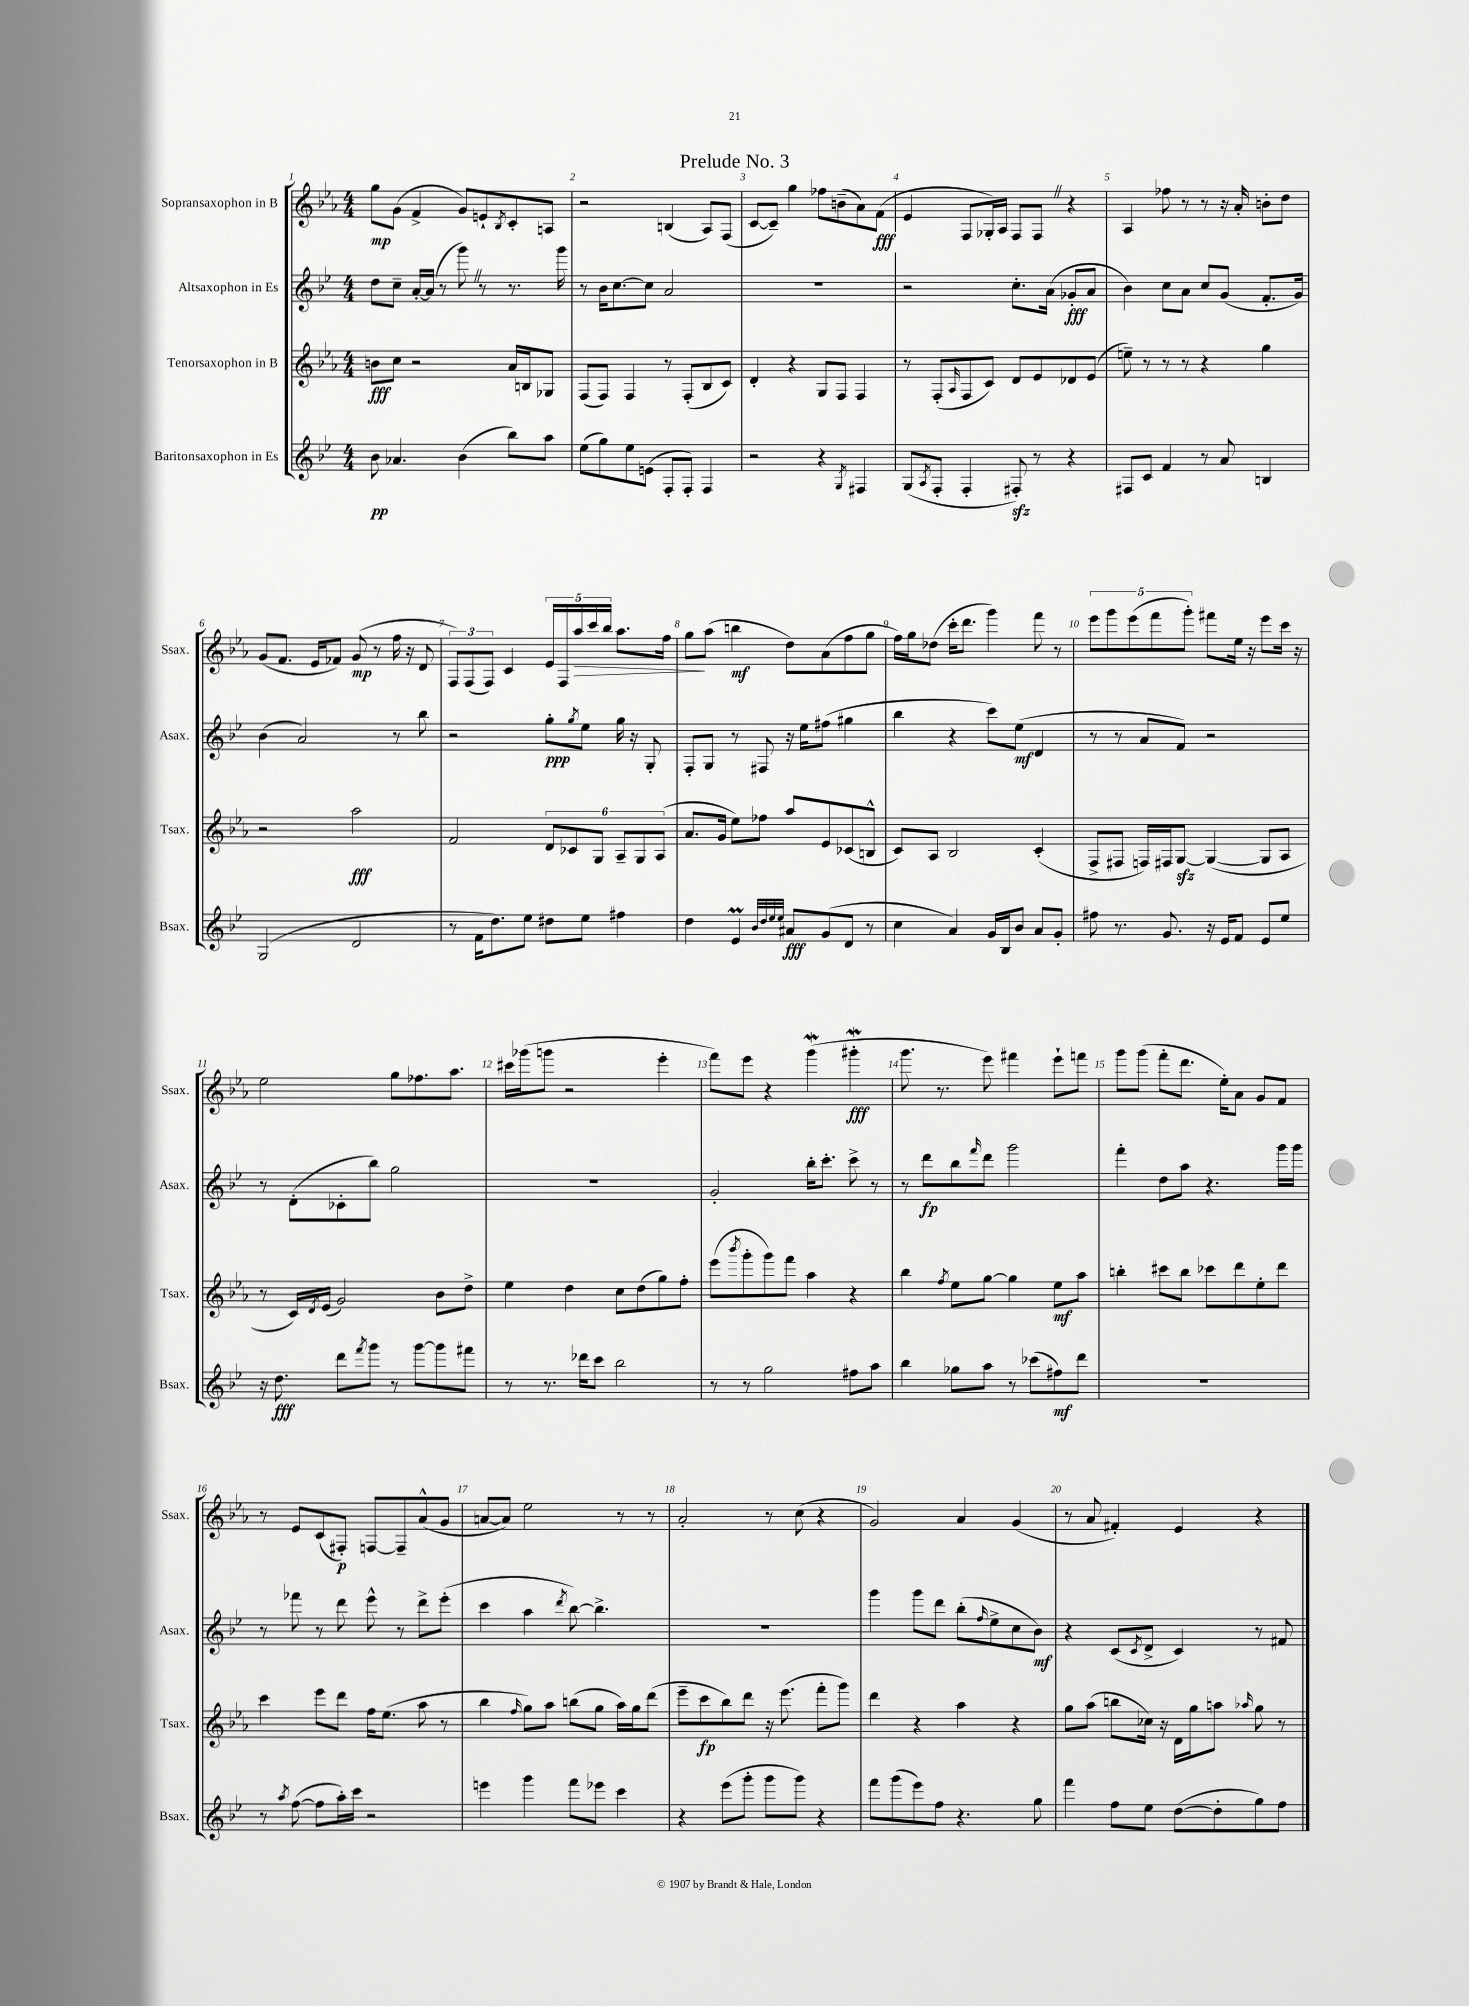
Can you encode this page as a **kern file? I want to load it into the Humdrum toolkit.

**kern	**dynam	**kern	**dynam	**kern	**dynam	**kern	**dynam
*part4	*part4	*part3	*part3	*part2	*part2	*part1	*part1
*staff4	*staff4	*staff3	*staff3	*staff2	*staff2	*staff1	*staff1
*I"Baritonsaxophon in Es	*	*I"Tenorsaxophon in B	*	*I"Altsaxophon in Es	*	*I"Sopransaxophon in B	*
*I'Bsax.	*	*I'Tsax.	*	*I'Asax.	*	*I'Ssax.	*
*clefG2	*	*clefG2	*	*clefG2	*	*clefG2	*
*k[b-e-]	*	*k[b-e-a-]	*	*k[b-e-]	*	*k[b-e-a-]	*
*M4/4	*	*M4/4	*	*M4/4	*	*M4/4	*
=1	=1	=1	=1	=1	=1	=1	=1
8b-\	pp	8bn\L	fff	8dd\L	.	8gg\L	mp
4.a-X/	.	8cc\J	.	8cc~\J	.	(8g\J	.
.	.	2r	.	[16a'/LL	.	4f^/	.
.	.	.	.	(16a/JJ]	.	.	.
.	.	.	.	8r	.	.	.
(4b-\	.	.	.	8gggZ\)	.	8g/L)	.
.	.	.	.	8r	.	8en`/	.
.	.	.	.	.	.	8qB-/	.
8bb-\L)	.	16a-/LL	.	8.r	.	8c'/	.
.	.	16Bn/J	.	.	.	.	.
8aa\J	.	8G-X/J	.	.	.	8An/J	.
.	.	.	.	16ggg\	.	.	.
=2	=2	=2	=2	=2	=2	=2	=2
(8ee-\L	.	(8F/L	.	8r	.	2r	.
8gg\)	.	8F/J)	.	16b-\KL	.	.	.
.	.	.	.	[8.cc\	.	.	.
8ee-\	.	4F/	.	.	.	.	.
(8en\J	.	.	.	8cc\J]	.	.	.
8F'/L	.	8r	.	2a/	.	(4Bn/	.
8F'/J)	.	(8F'/L	.	.	.	.	.
4F/	.	8B-/	.	.	.	8A-/L)	.
.	.	8c/J)	.	.	.	(8F/J	.
=3	=3	=3	=3	=3	=3	=3	=3
2r	.	4d'/	.	1r	.	[8c/L	.
.	.	.	.	.	.	8c~/J])	.
.	.	4r	.	.	.	4gg\	.
4r	.	8G/L	.	.	.	8ff-X\L	.
.	.	8F/J	.	.	.	(8bn~\	.
8qG/	.	.	.	.	.	.	.
4F#X/	.	4F/	.	.	.	8a-\)	.
.	.	.	.	.	.	(8f\J	fff
=4	=4	=4	=4	=4	=4	=4	=4
(8G/L	.	8r	.	2r	.	4e-/	.
8qA/	.	.	.	.	.	.	.
8F'/J	.	(8F'/L	.	.	.	.	.
.	.	16qqA-/	.	.	.	.	.
4F'/	.	8F/	.	.	.	8F/L	.
.	.	8c/J)	.	.	.	16G-X'/L)	.
.	.	.	.	.	.	16A-/JJ	.
8F#Xzz'/)	.	8d/L	.	8.cc'\L	.	8F/L	.
8r	.	8e-/	.	.	.	8FZ/J	.
.	.	.	.	(16a\Jk	.	.	.
4r	.	8d-X/	.	8g-X'/L	fff	4r	.
.	.	(8e-/J	.	8a/J	.	.	.
=5	=5	=5	=5	=5	=5	=5	=5
8F#X/L	.	8een~\)	.	4b-\)	.	4A-/	.
8c/J	.	8r	.	.	.	.	.
4f/	.	8r	.	8cc\L	.	8ff-X\	.
.	.	8r	.	8a\J	.	8r	.
8r	.	4r	.	8cc/L	.	8r	.
8a/	.	.	.	(8g/J	.	16r	.
.	.	.	.	.	.	16a-'/	.
4Bn/	.	4gg\	.	8.f'/L	.	8bn'\L	.
.	.	.	.	.	.	8dd\J	.
.	.	.	.	16g/Jk)	.	.	.
!!LO:LB:g=z
=6	=6	=6	=6	=6	=6	=6	=6
(2G/	.	2r	.	(4b-\	.	(8g/L	.
.	.	.	.	.	.	8.f/J	.
.	.	.	.	2a/)	.	.	.
.	.	.	.	.	.	16e-/KL	.
.	.	.	.	.	.	8f-X/J)	.
2d/	.	2aa-\	fff	.	.	(8g/	mp
.	.	.	.	.	.	8r	.
.	.	.	.	8r	.	16ff\	.
.	.	.	.	.	.	16r	.
.	.	.	.	8bb-\	.	8d/	.
=7	=7	=7	=7	=7	=7	=7	=7
8r	.	2f/	.	2r	.	12F/L)	.
.	.	.	.	.	.	(12F/	.
16f\KL	.	.	.	.	.	.	.
.	.	.	.	.	.	12F/J)	.
8.dd\)	.	.	.	.	.	.	.
.	.	.	.	.	.	4c/	.
8ee-\J	.	.	.	.	.	.	.
8dd#X\L	.	12d/L	.	8gg'\L	ppp	20e-/LL	.
.	.	.	.	.	.	20F/	.
.	.	12c-X/	.	.	.	.	.
!	!	!	!	!	!	!	!LO:HP:b
.	.	.	.	.	.	20aa-/	>
.	.	.	.	8qgg/	.	.	.
8ee-\J	.	.	.	8ee-\J	.	.	.
.	.	.	.	.	.	20ccc/	.
.	.	12G/J	.	.	.	.	.
.	.	.	.	.	.	20bb-/JJ	.
4ff#X\	.	12A-~/L	.	16gg\	.	8.aa-\L	.
.	.	.	.	16r	.	.	.
.	.	12G/	.	.	.	.	.
.	.	.	.	8G'/	.	.	.
.	.	(12A-/J	.	.	.	.	.
.	.	.	.	.	.	16ff\Jk	.
=8	=8	=8	=8	=8	=8	=8	=8
4dd\	.	8.a-/L	.	8F'/L	.	8gg\L	.
.	.	.	.	8G/J	.	(8aa-\J	]
.	.	16g/Jk	.	.	.	.	.
4e-M/	.	8ee-\L)	.	8r	.	4bbn\	mf
.	.	8ff-X\J	.	8F#X/	.	.	.
32qqb-/LLL	.	.	.	.	.	.	.
32qqdd/	.	.	.	.	.	.	.
32qqee-/	.	.	.	.	.	.	.
32qqee-/JJJ	.	.	.	.	.	.	.
8a#X/L	fff	8aa-/L	.	16r	.	8dd\L)	.
.	.	.	.	16ee-\KL	.	.	.
(8g/	.	8e-/	.	(8ff#X\J	.	(8a-\	.
8d/J	.	(8c-X/	.	4gg#X\	.	8ff\	.
8r	.	8Bn^^/J	.	.	.	8gg\J	.
=9	=9	=9	=9	=9	=9	=9	=9
4cc\	.	8c/L)	.	4bb-\	.	16ff\LL)	.
.	.	.	.	.	.	16gg\J	.
.	.	8A-/J	.	.	.	(8dd-X\J	.
4a/)	.	2B-/	.	4r	.	16ccc'\KL	.
.	.	.	.	.	.	8.ddd\J	.
16g/LL	.	.	.	8ccc\L)	.	4ggg\)	.
16B-/J	.	.	.	.	.	.	.
8b-/J	.	.	.	(8ee-\J	mf	.	.
8a/L	.	(4c'/	.	4d/	.	8fff\	.
8g'/J	.	.	.	.	.	8r	.
=10	=10	=10	=10	=10	=10	=10	=10
8ff#X\	.	8F^/L	.	8r	.	10eee-\L	.
.	.	.	.	.	.	10ggg\	.
8.r	.	8F#X/J	.	8r	.	.	.
.	.	.	.	.	.	(10eee-\	.
.	.	16Fn/LL)	.	8a/L	.	.	.
.	.	.	.	.	.	10fff\	.
8.g/	.	16F#X/J	.	.	.	.	.
.	.	[8Gzz/J	.	8f/J)	.	.	.
.	.	.	.	.	.	10ggg'\J)	.
16r	.	(4G/_	.	2r	.	8fff#X\L	.
16e-/KL	.	.	.	.	.	.	.
8f/J	.	.	.	.	.	16ee-\Jk	.
.	.	.	.	.	.	16r	.
8e-/L	.	8G/L]	.	.	.	8eee-\L	.
8ee-/J	.	8A-/J	.	.	.	16ccc\Jk	.
.	.	.	.	.	.	16r	.
!!LO:LB:g=z
=11	=11	=11	=11	=11	=11	=11	=11
16r	.	8r	.	8r	.	2ee-\	.
8.dd\	fff	.	.	.	.	.	.
.	.	16c/LL)	.	(8d'\L	.	.	.
.	.	8qd/	.	.	.	.	.
.	.	(16e-/JJ	.	.	.	.	.
8ddd\L	.	2g/)	.	8c-X'\	.	.	.
8qfff/	.	.	.	.	.	.	.
8ggg\J	.	.	.	8bb-\J)	.	.	.
8r	.	.	.	2gg\	.	8gg\L	.
[8ggg\L	.	.	.	.	.	8.ff-X\	.
8ggg\]	.	8b-\L	.	.	.	.	.
.	.	.	.	.	.	8.aa-\J	.
8fff#X\J	.	8dd^\J	.	.	.	.	.
=12	=12	=12	=12	=12	=12	=12	=12
8r	.	4ee-\	.	1r	.	16ccc#X\LL	.
.	.	.	.	.	.	(16ggg-X\J	.
8.r	.	.	.	.	.	8gggn\J	.
.	.	4dd\	.	.	.	2r	.
16ddd-X\KL	.	.	.	.	.	.	.
8ccc\J	.	.	.	.	.	.	.
2bb-\	.	8cc\L	.	.	.	.	.
.	.	(8dd\	.	.	.	.	.
.	.	8gg\)	.	.	.	4eee-'\	.
.	.	8ff'\J	.	.	.	.	.
=13	=13	=13	=13	=13	=13	=13	=13
8r	.	(8eee-\L	.	2g'/	.	8fff\L)	.
.	.	8qbbb-/	.	.	.	.	.
8r	.	8ggg'\	.	.	.	8eee-\J	.
2gg\	.	8ggg\)	.	.	.	4r	.
.	.	8fff\J	.	.	.	.	.
.	.	4aa-\	.	16bb-'\KL	.	(4gggW\	.
.	.	.	.	8.ccc'\J	.	.	.
8ff#X\L	.	4r	.	8ccc^\	.	4ggg#XW'\	fff
8aa\J	.	.	.	8r	.	.	.
=14	=14	=14	=14	=14	=14	=14	=14
4bb-\	.	4bb-\	.	8r	.	8.ggg\	.
.	.	.	.	8ddd\L	fp	.	.
.	.	.	.	.	.	8.r	.
.	.	8qff/	.	.	.	.	.
8gg-X\L	.	8ee-\L	.	8bb-\	.	.	.
.	.	.	.	16qqfff/	.	.	.
8aa\J	.	[8gg\J	.	8ddd\J	.	8eee-\)	.
8r	.	4gg\]	.	2ggg\	.	4fff#X\	.
(8ccc-X\L	.	.	.	.	.	.	.
8ff#X\)	mf	8ee-\L	mf	.	.	8eee-`\L	.
8ddd\J	.	8aa-\J	.	.	.	8fffn\J	.
=15	=15	=15	=15	=15	=15	=15	=15
1r	.	4bbn'\	.	4fff'\	.	8ggg\L	.
.	.	.	.	.	.	(8ggg\J	.
.	.	8ccc#X\L	.	8dd\L	.	8fff'\L	.
.	.	8bb\J	.	8aa\J	.	8.ddd\J	.
.	.	8ccc-X\L	.	4.r	.	.	.
.	.	.	.	.	.	16ee-'\KL)	.
.	.	8ddd\	.	.	.	8a-\J	.
.	.	8ee-'\	.	.	.	8g/L	.
.	.	8ddd\J	.	16ggg\LL	.	8f/J	.
.	.	.	.	16ggg\JJ	.	.	.
!!LO:LB:g=z
=16	=16	=16	=16	=16	=16	=16	=16
8r	.	4ccc\	.	8r	.	8r	.
8qaa/	.	.	.	.	.	.	.
([8ff\	.	.	.	8fff-X\	.	8e-/L	.
8ff\L]	.	8eee-\L	.	8r	.	(8c/	.
16aa'\L)	.	8ddd\J	.	8ddd\	.	8F#X'/J)	p
16ccc\JJ	.	.	.	.	.	.	.
2r	.	16ff\KL	.	8eee-^^\	.	[8Fn/L	.
.	.	(8.ee-\J	.	.	.	.	.
.	.	.	.	8r	.	8F~/]	.
.	.	8aa-\	.	8ddd^\L	.	(8a-^^/	.
.	.	8r	.	(8eee-'\J	.	8g/J	.
=17	=17	=17	=17	=17	=17	=17	=17
4eeen\	.	4bb-\	.	4ccc\	.	[8an/L	.
.	.	.	.	.	.	8a/J])	.
.	.	16qqff/	.	.	.	.	.
4ggg\	.	8gg\L)	.	4aa\	.	2ee-\	.
.	.	8aa-\J	.	.	.	.	.
.	.	.	.	8qddd/	.	.	.
8fff\L	.	(8bbn\L	.	[8bb-\)	.	.	.
8eee-X\J	.	8gg\J	.	4.bb-^\]	.	.	.
4ccc\	.	16aa-\LL)	.	.	.	8r	.
.	.	16gg\J	.	.	.	.	.
.	.	(8ddd\J	.	.	.	8r	.
=18	=18	=18	=18	=18	=18	=18	=18
4r	.	8eee-~\L	.	1r	.	2a-'/	.
.	.	8ccc\	fp	.	.	.	.
(8eee-\L	.	8bb-\)	.	.	.	.	.
8ggg'\J	.	8ddd\J	.	.	.	.	.
8ggg\L	.	16r	.	.	.	8r	.
.	.	(8.eee-\	.	.	.	.	.
8ggg\J)	.	.	.	.	.	(8cc\	.
4r	.	8fff'\L	.	.	.	4r	.
.	.	8ggg\J)	.	.	.	.	.
=19	=19	=19	=19	=19	=19	=19	=19
8fff\L	.	4ddd\	.	4ggg\	.	2g/)	.
(8ggg\	.	.	.	.	.	.	.
8eee-\)	.	4r	.	8ggg\L	.	.	.
8ff\J	.	.	.	8ddd\J	.	.	.
4.r	.	4aa-\	.	(8bb-'\L	.	4a-/	.
.	.	.	.	16qqff/	.	.	.
.	.	.	.	8ee-^\	.	.	.
.	.	4r	.	8cc\	.	(4g/	.
8gg\	.	.	.	8b-\J)	mf	.	.
=20	=20	=20	=20	=20	=20	=20	=20
4fff\	.	8gg\L	.	4r	.	8r	.
.	.	(8aa-\J	.	.	.	8a-/	.
8ff\L	.	8bbn\L	.	(8c/L	.	4f#X'/)	.
.	.	.	.	8qc/	.	.	.
8ee-\J	.	16cc-X\Jk)	.	8d^/J	.	.	.
.	.	16r	.	.	.	.	.
([8dd\L	.	16d\LL	.	4c/)	.	4e-/	.
.	.	16gg\J	.	.	.	.	.
8dd'\]	.	8aan\J	.	.	.	.	.
.	.	16qqaa-X/	.	.	.	.	.
8gg\)	.	8gg\	.	8r	.	4r	.
8ff\J	.	8r	.	8f#X/	.	.	.
==	==	==	==	==	==	==	==
*-	*-	*-	*-	*-	*-	*-	*-
